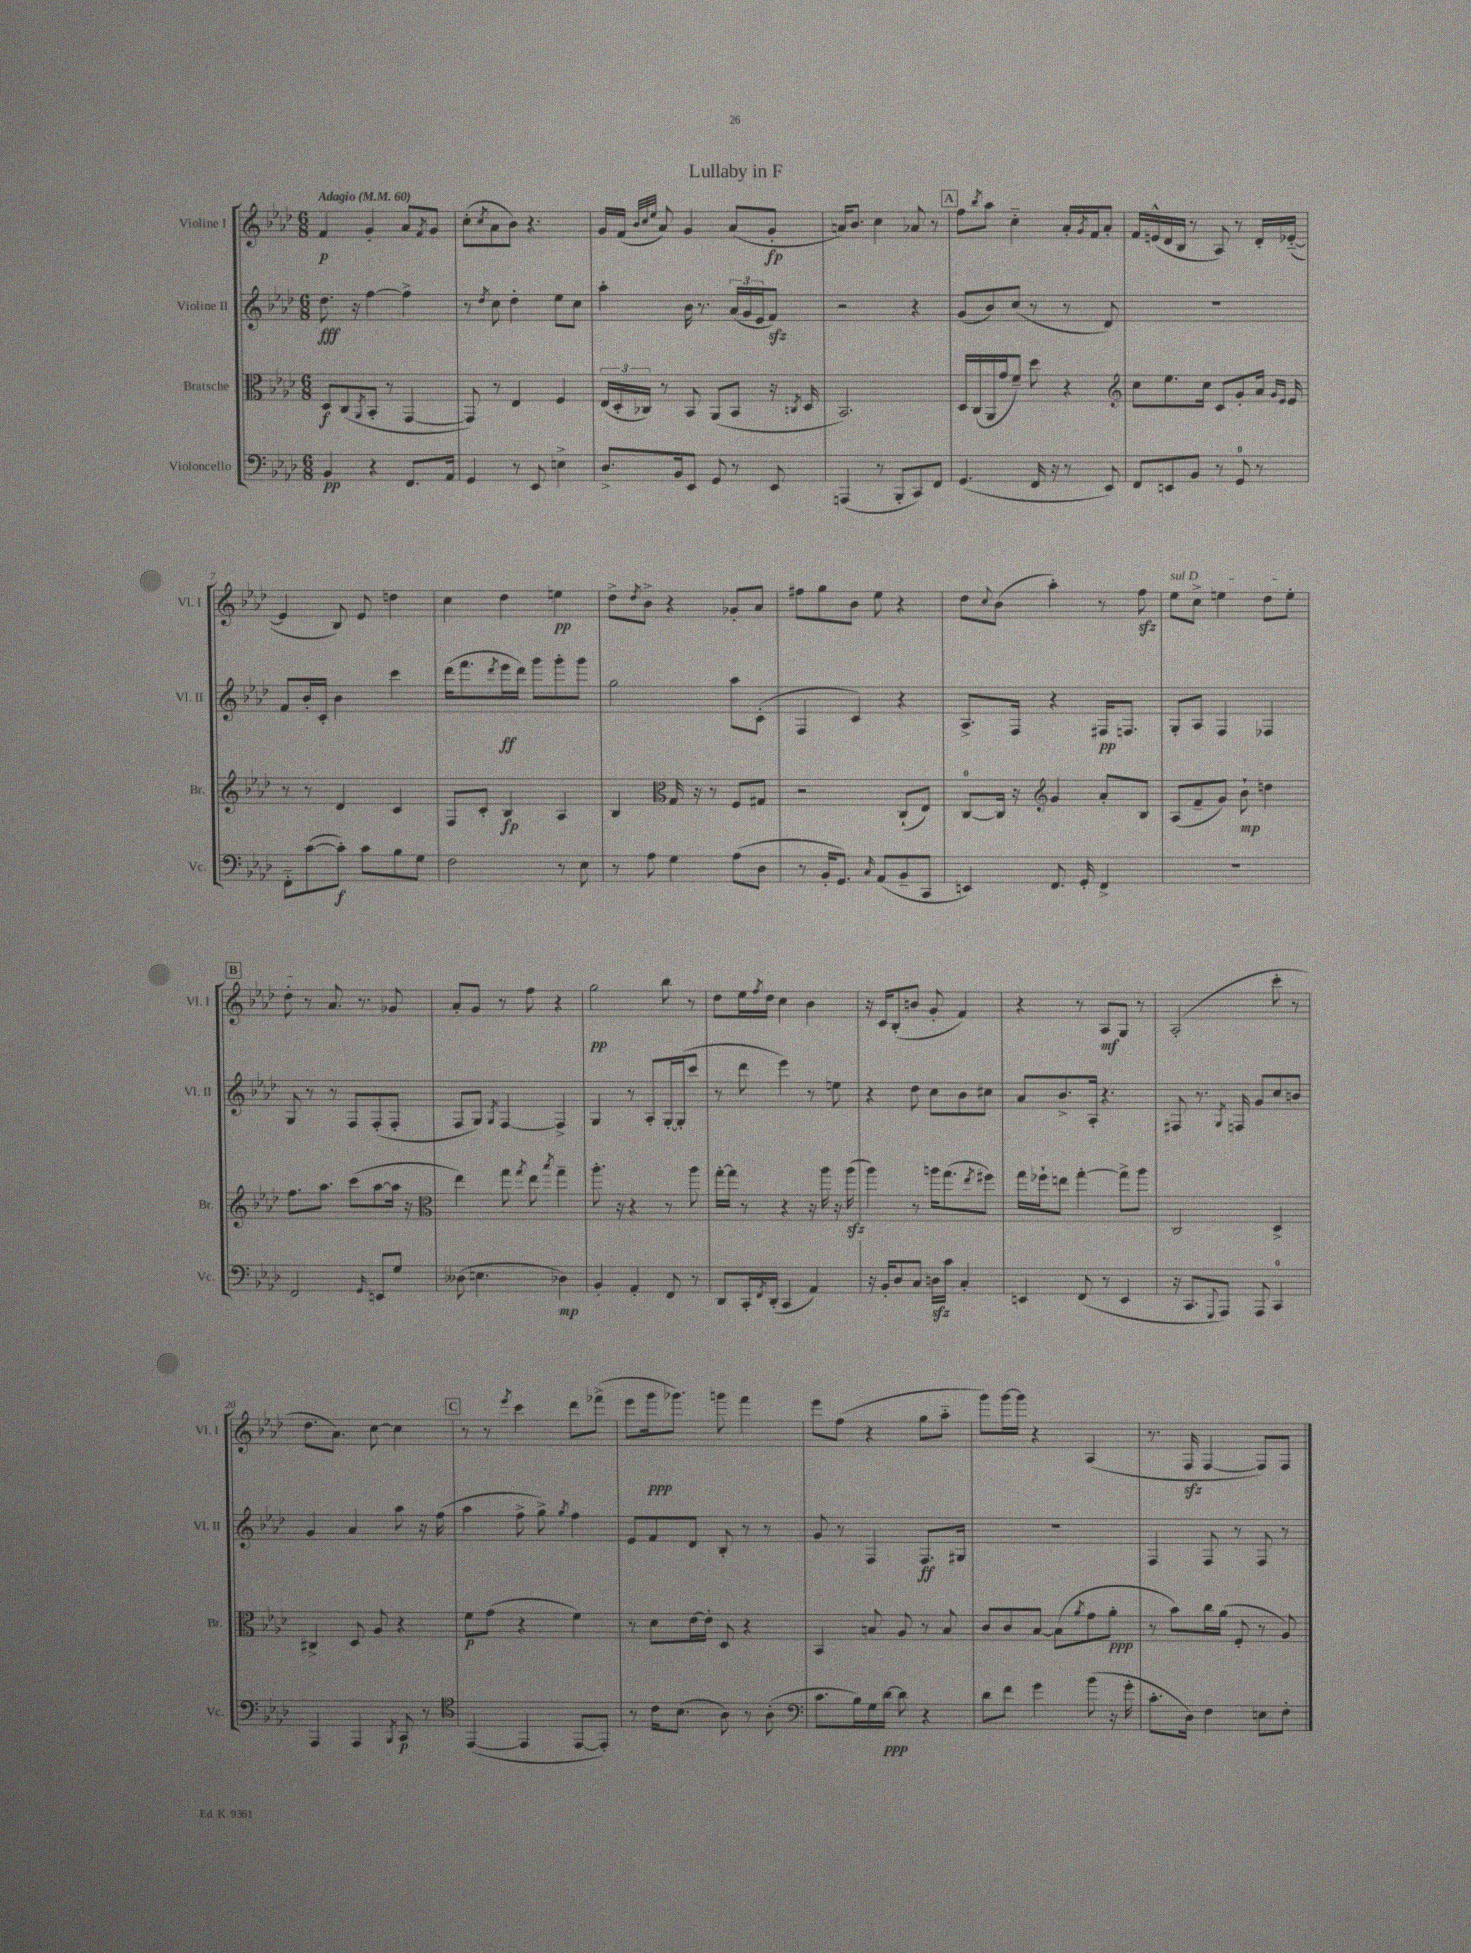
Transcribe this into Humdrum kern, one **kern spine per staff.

**kern	**kern	**kern	**kern
*staff4	*staff3	*staff2	*staff1
*clefF4	*clefC3	*clefG2	*clefG2
*k[b-e-a-d-]	*k[b-e-a-d-]	*k[b-e-a-d-]	*k[b-e-a-d-]
*M6/8	*M6/8	*M6/8	*M6/8
*MM60	*MM60	*MM60	*MM60
4BB-	8D-	8.dd-	4f
.	(8C	.	.
.	.	16r	.
.	8qAA-	.	.
4r	8BB-'	[4ff	4g'
.	8r	.	.
8.FF	[4GG	4ff^]	8a-
.	.	.	8qf
.	.	.	8g
16AA-	.	.	.
=	=	=	=
4GG	8GG])	8r	(8cc'
.	.	8qdd-	8qcc
.	8r	8cc	8a-
8r	4E-	4dd-'	8b-)
8EE-	.	.	4.r
4E^	4F	8ee-	.
.	.	8cc	.
=	=	=	=
8.D-^	(24E-	4aa-'	16g
.	24D-'	.	.
.	.	.	(16f
.	24C-)	.	.
.	.	.	32qqb-
.	.	.	32qqcc
.	.	.	32qqee-
.	8r	.	8a-)
16BB-	.	.	.
8EE-	8BB-	16b-	4g
.	.	8.r	.
8GG	(8AA-	.	.
8r	8BB-	(24a-	(8a-
.	.	24g	.
.	.	24e-	.
8EE-	16r	8f)	8g'
.	8qC	.	.
.	16D-	.	.
=	=	=	=
(4AAA	2.BB-)	2r	16a)
.	.	.	8.b-
8r	.	.	4cc
8BBB-'	.	.	.
8CC)	.	4r	8a-
8FF	.	.	8r
=	=	=	=
(4.GG	16D-	(8g	8ff
.	(16C	.	.
.	.	.	8qbb-
.	16AA-	8b-)	8aa-
.	16g	.	.
.	8f~)	(8cc	4cc'~
16FF	8dd-	8r	.
16r	.	.	.
8r	4r	8r	16a-'
.	.	.	8qg
.	.	.	16f
8EE-)	.	8d-)	8a-'
=	=	=	=
*	*clefG2	*	*
8FF	8cc	2.r	16f
.	.	.	(16e^^
8EE	8.ee-	.	16d-
.	.	.	16B-
8BB-	.	.	8r
.	16cc	.	.
8r	8c	.	8A-)
8GG	8g'	.	8r
8r	16a-	.	16d-'
.	16qqg	.	.
.	16qqe-	.	.
.	16e-	.	([16e-'~
=	=	=	=
8FF'~	8r	8f	4e-]
([8c	8r	16b-'	.
.	.	16c'	.
8c'])	4d-	4b-	8B-)
8c	.	.	8e-
8B-	4c	4ccc	4dd
8G	.	.	.
=	=	=	=
2F	8F	(16ddd-	4cc
.	.	8.fff	.
.	8c'	.	.
.	.	8qddd-	.
.	4B-	16eee-	4dd-
.	.	16ddd-)	.
.	.	8ggg	.
8r	4A-	8ggg'	4ee
8E-	.	8ggg	.
=	=	=	=
8r	4B-	2gg	8dd-^
.	.	.	8qdd-
8A-	.	.	8b-^
*	*clefC3	*	*
4G	16G	.	4r
.	16r	.	.
.	8r	.	.
(8A-	8F	8aa-	8g-'
8D-	8G#	(8c'	8a-
=	=	=	=
8r	2r	4F	8ff#
16BB-'	.	.	8gg
8.GG)	.	.	.
.	.	4c)	8b-
16qqC	.	.	.
(8AA-	.	.	8ee-
8BB-~	(8C`	4r	4r
8CC	8E-)	.	.
=	=	=	=
4EE)	[8C	8.A-^	8dd-
.	.	.	8qqcc
.	16C]	.	(8b-
.	16r	16F	.
*	*clefG2	*	*
8.FF	4g	4r	4aa-')
16GG'	.	.	.
4FF^	8a-'	16F#	8r
.	.	8.F	.
.	8B-	.	8ff
=	=	=	=
2.r	(8A-	8G'	8ee-
.	8f~	8A-	8cc^
.	8g)	4F	4ee
.	8b-`	.	.
.	4dd	4F-	8dd-
.	.	.	8ee'
=	=	=	=
2FF	8.ff	8G	8dd-'
.	.	8r	8r
.	8.aa-	.	.
.	.	8r	8.a-
.	(8ccc	8F	.
.	.	.	8.r
16qqGG	.	.	.
8EE	[8aa-	(8F'	.
8G	16aa-]	8F'	8g-
.	16r	.	.
=	=	=	=
*	*clefC3	*	*
(8D--	4ee-)	8F	8a-'
4.E	.	8G)	8g
.	.	8qG	.
.	8gg	[4F	8r
.	8qgg	.	.
.	8ee-	.	8ff
.	8qbb-	.	.
4D-)	4gg~	4F^]	4r
=	=	=	=
4BB-'	8.aa-'	4G	2gg
.	16r	.	.
4AA-'	4r	8r	.
.	.	8A-'	.
8FF	8r	[16G'	8bb-
.	.	(16G']	.
8r	8aa-	8ccc	8r
=	=	=	=
8DD-	[16gg'	8r	8dd-
.	16gg]	.	.
16CC'	8r	8ddd-	16ee-
8qFF	.	.	8qff
(16DD-'	.	.	16dd-
4CC	4r	4eee-)	4cc
4AA-)	16r	8r	4b-
.	16aa-	.	.
.	16r	8ee	.
.	(16aa-	.	.
=	=	=	=
16r	4aa-)	4r	16r
16BB-'	.	.	16c
8D-	.	.	(8B-'
8C	8r	8dd-	8b
16D	16aa	8cc	8g'
16c	(8.gg	.	.
4C'	.	8b-	4f)
.	8qee-	.	.
.	8ff#)	8cc#	.
=	=	=	=
4EE	16gg	8a-	4r
.	16ff-`	.	.
.	8ee	8.b-^	.
(8FF	[4gg'	.	8r
.	.	16A-'	.
8r	.	4.r	8A-
4EE	8gg^]	.	8G
.	8aa-	.	8r
=	=	=	=
16r	2C	8F#	(2A-'
8.CC	.	.	.
.	.	8.r	.
8qqGGG	.	.	.
8AAA-)	.	.	.
.	.	8qG	.
.	.	16F	.
8AAA-	.	8g	.
4CC	4D-^	8cc	8ccc'
.	.	8b	8r
=	=	=	=
4AAA-	4C#^	4g	8.dd-
.	.	.	8.a-)
4AAA-	8D-	4a-	.
.	8A-	.	[8cc
8qBBB-	.	.	.
8CC	4r	8aa-	4cc]
8r	.	16r	.
.	.	(16ff	.
=	=	=	=
*clefC4	*	*	*
([4EE-	8f	4aa-	8r
.	(8g	.	8r
.	.	.	8qeee-
4EE-]	4r	8ff^	4ccc
.	.	8gg^)	.
.	.	8qgg	.
[8EE-	4f)	4ff	8ddd-
8EE-'])	.	.	(8fff-^
=	=	=	=
8r	8r	8e-	8eee-
16c	8d-	8f	16ggg
(8.B-	.	.	8.ggg-)
.	[16e-	8d-	.
.	16e-']	.	.
8A-)	8D-	8B-'	8ggg
8r	4r	8r	4fff
(8A-'	.	8r	.
=	=	=	=
*clefF4	*	*	*
8.c	4BB-	8g	8eee-
.	.	8r	(8ff
16B-)	.	.	.
16G	8B	4F	4r
[16d-	.	.	.
8d-]	8A-	.	.
4r	8r	8.F	8gg
.	8B	.	8aa-'~
.	.	16G#	.
=	=	=	=
8d-	8c	2.r	8ggg)
8f	8c	.	[16ggg
.	.	.	16ggg]
4g	[8B-	.	4r
.	(8B-]	.	.
.	8qa-	.	.
(8b-	8g	.	(4A-
16r	8a-'	.	.
16g'	.	.	.
=	=	=	=
8.c'	8r	4F	8.r
.	8b-)	.	.
16D-)	.	.	16F
4F	16cc	8F	[4F
.	(16a-	.	.
.	8F'	8r	.
8E	8r	8F	8F])
8F'	8A-)	8r	8F
==	==	==	==
*-	*-	*-	*-
